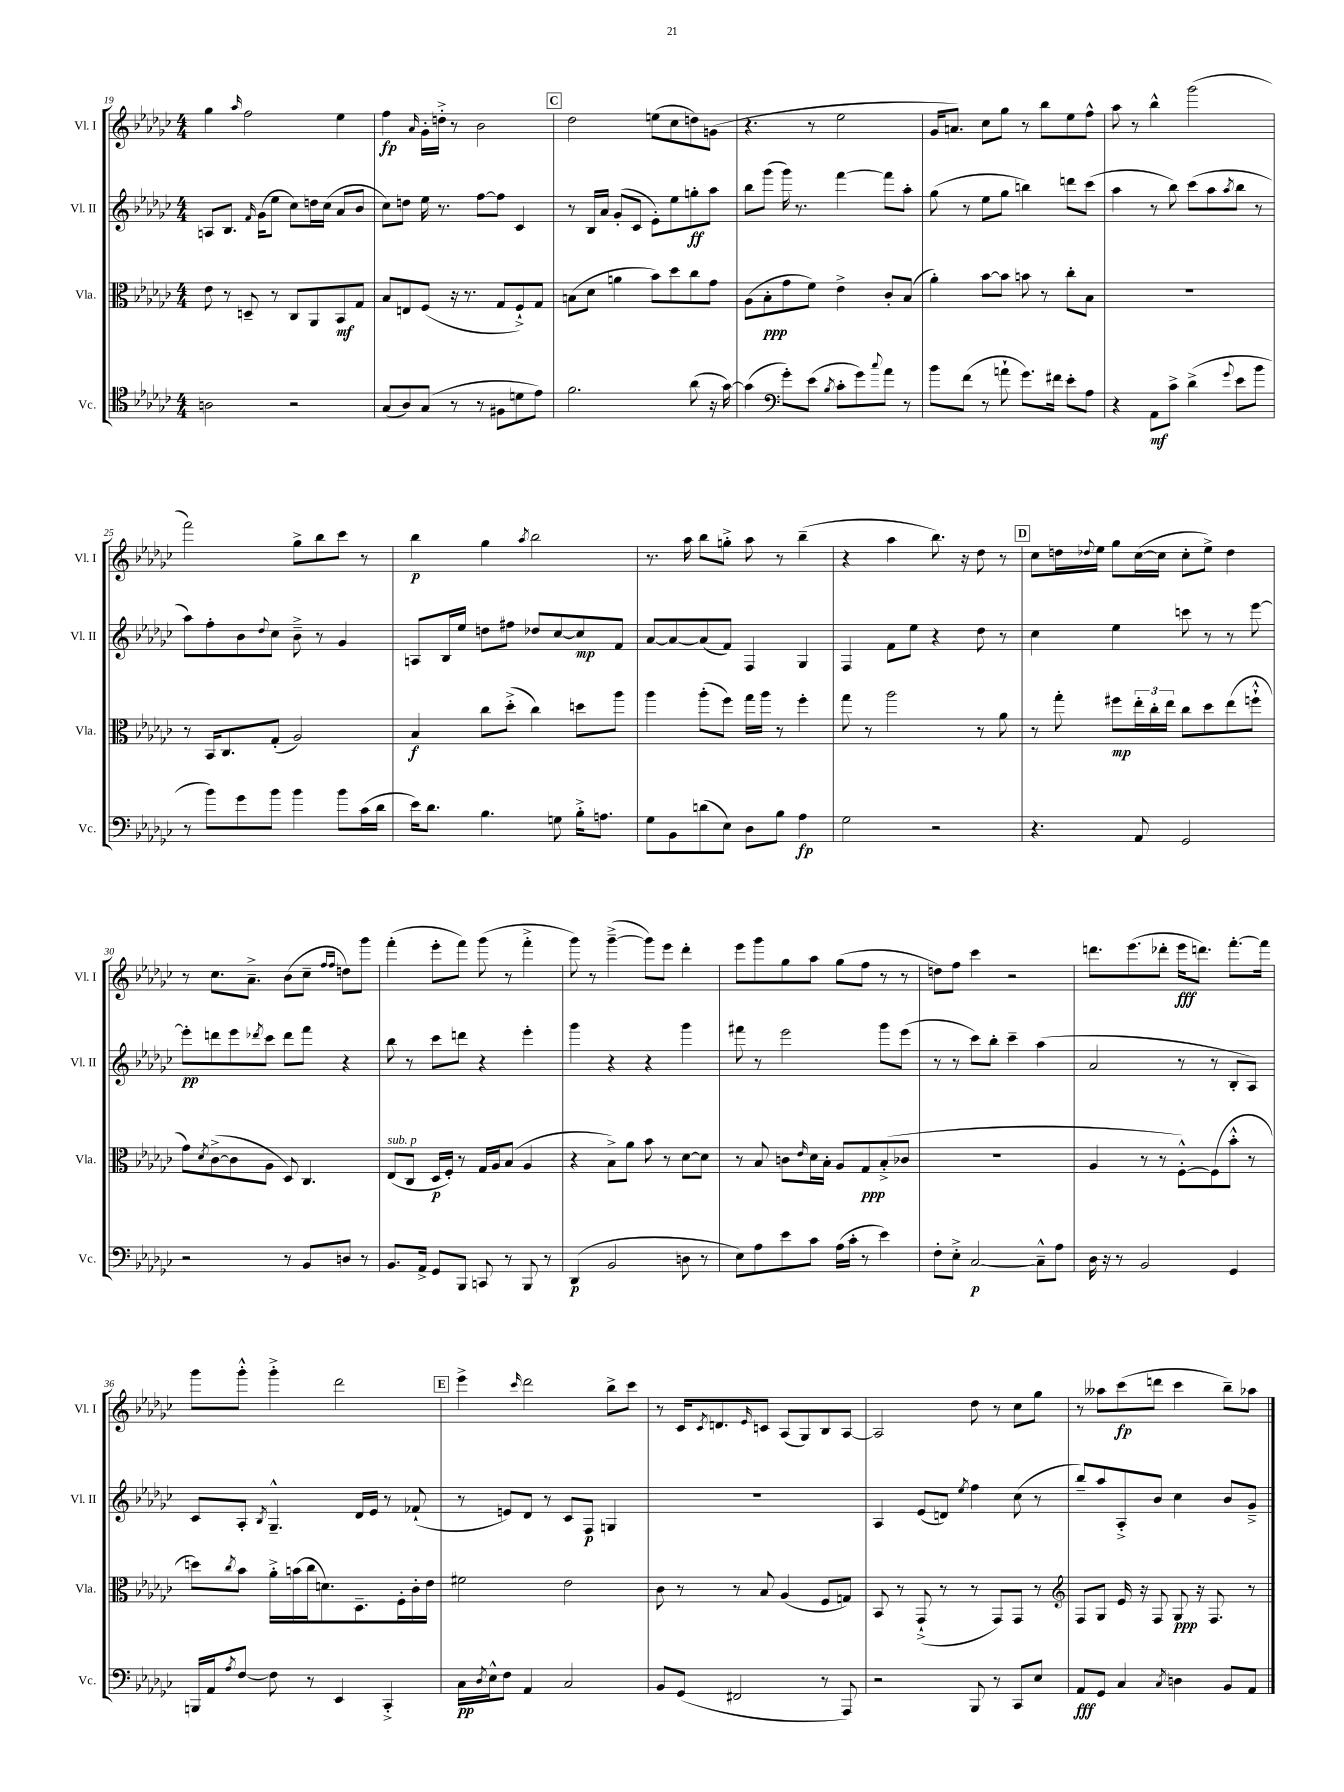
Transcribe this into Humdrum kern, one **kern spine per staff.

**kern	**kern	**kern	**kern
*staff4	*staff3	*staff2	*staff1
*clefC4	*clefC3	*clefG2	*clefG2
*k[b-e-a-d-g-c-]	*k[b-e-a-d-g-c-]	*k[b-e-a-d-g-c-]	*k[b-e-a-d-g-c-]
*M4/4	*M4/4	*M4/4	*M4/4
2A	8e-	8A	4gg-
.	8r	8.B-	.
.	.	.	16qqaa-
.	8D~	.	2ff
.	.	16qqf	.
.	.	(16g-	.
.	8r	8ee-	.
2r	8C-	8cc-)	.
.	8AA-	16dd	.
.	.	(16cc-	.
.	8BB-	8a-	4ee-
.	8G-	8b-	.
=	=	=	=
(8G-	8B-	8cc-)	4ff
8A-)	8E	8dd	.
.	.	.	16qqa-
(8G-	(8F	16ee-	16g-'
.	.	8.r	16dd'^
8r	16r	.	8r
.	8.r	.	.
8r	.	[8ff	2b-
8F#	8G-	8ff]	.
8d	8F`^)	4c-	.
8e-)	8G-	.	.
=	=	=	=
2.f	(8B	8r	2dd-
.	8d-	16B-	.
.	.	16a-	.
.	4a	(8g-'	.
.	.	8c-	.
.	8b-)	8e-')	(8ee
.	8dd-	8ee-	8cc-
(8a-	8cc-	8gg'	8dd)
16r	8g-	8aa-	(8g
[16g-)	.	.	.
=	=	=	=
(4g-]	(8A-	8bb-	4.r
.	8B-'	(8ggg-	.
*clefF4	*	*	*
8g-')	8g-	16ggg-)	.
.	.	8.r	.
(8e-	8f)	.	8r
8qB-	.	.	.
8c-'	4e-^	[4fff	2ee-
8g-)	.	.	.
8qqcc-	.	.	.
8a-	8c-'	8fff]	.
8r	(8B-	8aa-'	.
=	=	=	=
8b-	4a-')	(8gg-	16g-
.	.	.	8.a)
(8f	.	8r	.
8r	[8b-	8ee-	8cc-
8a`	8b-]	8gg-	8gg-
8.g-)	8b	4bb)	8r
.	8r	.	8bb-
16f#	.	.	.
8e-'	8cc-'	8ddd	8ee-
8A-	8B-	(8ccc-	8ff^^
=	=	=	=
4r	1r	4aa-	8aa-
.	.	.	8r
8AA-	.	8r	4bb-^^
8c-^	.	8bb-)	.
(4d-^	.	(8ccc-	(2ggg-
.	.	8aa-	.
8qqg-	.	8qaa-	.
8e-	.	8bb-	.
8b-	.	8r	.
=	=	=	=
8r	8r	8aa-)	2fff)
8b-)	16BB-	8ff'	.
.	8.C-	.	.
8g-	.	8b-	.
.	.	8qqdd-	.
8b-	(8G-'	8cc-	.
4b-	2A-)	8b-~^	8gg-^
.	.	8r	8bb-
8b-	.	4g-	8ccc-
(16c-	.	.	8r
16d-	.	.	.
=	=	=	=
16e-)	4B-	8A	4bb-
8.d-	.	.	.
.	.	16B-	.
.	.	16ee-	.
4.B-	8cc-	8dd	4gg-
.	(8dd-'^	8ff#	.
.	.	.	8qaa-
.	4cc-)	8dd-	2bb-
8G	.	[8cc-	.
16B-'^	8dd	8cc-]	.
8.A	.	.	.
.	8aa-	8f	.
=	=	=	=
8G-	4aa-	[8a-	8.r
8BB-	.	8a-_	.
.	.	.	16aa-
(8d	(8aa-'	(8a-]	8bb-
8E-)	8ff)	8f)	8gg'^
8D-	16gg-	4F	8aa-
.	16aa-	.	.
8B-	8r	.	8r
4A-	4ff'	4G-	(4bb-~
=	=	=	=
2G-	8gg-	4F	4r
.	8r	.	.
.	2aa-	8f	4aa-
.	.	8ee-	.
2r	.	4r	8.bb-)
.	.	.	16r
.	8r	8dd-	8dd-
.	8a-	8r	8r
=	=	=	=
4.r	8r	4cc-	8cc-
.	8gg-'	.	16dd
.	.	.	8qqdd-
.	.	.	16ee-
.	8ff#	4ee-	8gg-
8AA-	24ee-'	.	([16cc-
.	24cc-'	.	.
.	.	.	16cc-]
.	24ee-	.	.
2GG-	8cc-	8ccc	8cc-'
.	8dd-	8r	8ee-^)
.	(8ee-	8r	4dd-
.	8ff`^^	[8eee-	.
=	=	=	=
2r	8g-)	8eee-']	8r
.	8qd-	.	.
.	([8c-^	8ddd	8.cc-
.	8c-]	8eee-	.
.	.	.	8.a-~^
.	.	8qddd-	.
.	8A-	8ccc-	.
8r	8D-)	8ddd-	(8b-
8BB-	4.C-	8fff	8cc-~
.	.	.	16qqff
.	.	.	16qqff
8D	.	4r	8dd)
8r	.	.	8ggg-
=	=	=	=
8.BB-	(8E-	8bb-	(4fff'
.	8C-	8r	.
16AA-^	.	.	.
8GG-	16D-	8ccc-	8eee-'
.	16F')	.	.
8BBB-	8r	8ddd	8fff)
8CC	16G-	4r	(8ggg-
.	16A-	.	.
8r	(8B-	.	8r
8BBB-	4A-	4eee-'	4fff'^
8r	.	.	.
=	=	=	=
(4DD-	4r	4ggg-	8ggg-)
.	.	.	8r
2BB-	8B-^)	4r	([4ggg-~^
.	8a-	.	.
.	8b-	4r	8ggg-])
.	8r	.	8eee-
8D	[8d-	4ggg-	4ddd-'
8r	8d-]	.	.
=	=	=	=
8E-)	8r	8fff#	8eee-
8A-	8B-	8r	8ggg-
8e-	8c	2eee-	8gg-
.	16qqe-	.	.
8c-	16d-	.	8aa-
.	16B-'	.	.
(16A-	8A-	.	(8gg-
16c-'	.	.	.
8r	8G-	.	8ff
4e-)	(8B-'^	8ggg-	8r
.	8c-	(8eee-	8r
=	=	=	=
8F'	1r	8r	8dd)
8E-'^	.	8r	8ff
[2C-	.	8ccc-)	4ccc-
.	.	8bb-'	.
.	.	4ccc-~	2r
8C-~^^]	.	(4aa-	.
8A-	.	.	.
=	=	=	=
16D-	4A-	2a-	8.ddd
16r	.	.	.
8r	.	.	.
.	.	.	(8.eee-
2BB-	8r	.	.
.	8r	.	8ddd-'
.	[8F'^^)	8r	16eee-
.	.	.	8.ddd)
.	(8F]	8r	.
4GG-	8b-'^^	8B-'	[8.fff'
.	8r	8A-)	.
.	.	.	16fff]
=	=	=	=
16BBB	8dd)	8c-	8ggg-
16AA-	.	.	.
8qA-	8qcc-	.	.
[8F	8b-	8A-'	8ggg-'^^
.	.	8qB-	.
8F]	16a-'^	4.G-~^^	4ggg-'^
.	(16b	.	.
8r	16cc-	.	.
.	8.d)	.	.
4EE-	.	.	2ddd-
.	8.D-~	16d-	.
.	.	16e-	.
4CC-'^	.	8r	.
.	16F'	.	.
.	16c-'	(8f-`	.
.	16e-	.	.
=	=	=	=
16C-	2f#	8r	4eee-^
8qD-	.	.	.
16E-^^	.	.	.
8F	.	8e)	.
.	.	.	16qqccc-
4AA-	.	8d-	2ddd-
.	.	8r	.
2C-	2e-	8c-	.
.	.	8F	.
.	.	4G	8bb-^
.	.	.	8ccc-
=	=	=	=
8BB-	8c-	1r	8r
(8GG-	8r	.	16c-
.	.	.	8qc-
.	.	.	8.d
2FF#	8r	.	.
.	.	.	16qqe-
.	8B-	.	8c
.	(4A-	.	(8A-
.	.	.	8G-)
8r	8F	.	8B-
8AAA-)	8G)	.	[8A-
=	=	=	=
2r	8BB-	4A-	2A-]
.	8r	.	.
.	(8GG-`^	(8e-	.
.	8r	8d)	.
.	.	8qee-	.
8BBB-	8r	4ff	8dd-
8r	8GG-)	.	8r
8CC-	8GG-	(8cc-	8cc-
8E-	8r	8r	8gg-
=	=	=	=
*	*clefG2	*	*
8AA-	8F	8bb-~)	8r
8GG-	8G-	8aa-	8aa--
4C-	16e-	8A-'^	(8ccc-
.	16r	.	.
.	8F	8b-	8ddd
8qC-	.	.	.
4D	8G-	4cc-	4ccc-
.	16r	.	.
.	8.F	.	.
8BB-	.	8b-	8bb-~)
8AA-	8r	8g-~^	8aa-
==	==	==	==
*-	*-	*-	*-
